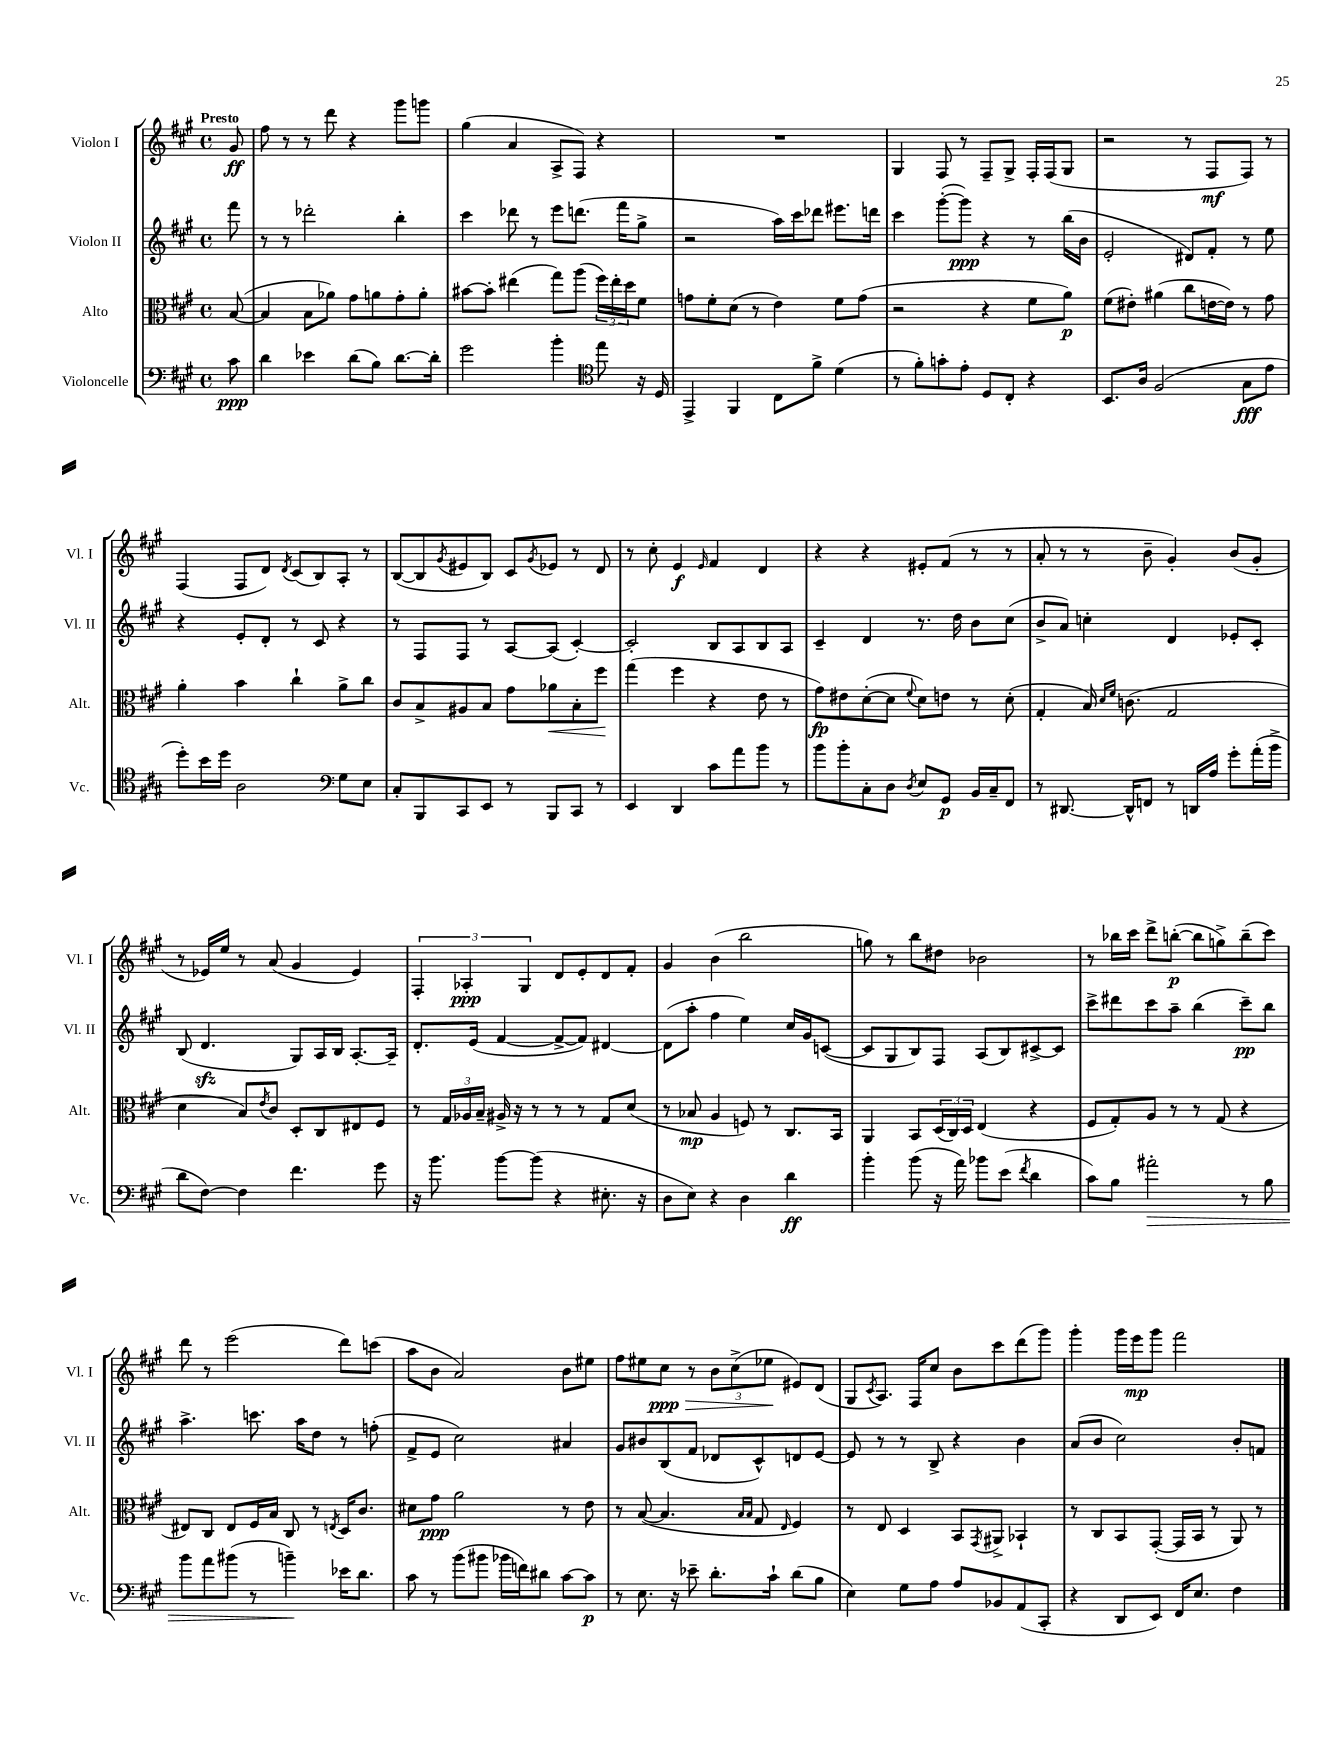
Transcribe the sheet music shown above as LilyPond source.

<<
\new StaffGroup <<
\new Staff = "s0" \with { instrumentName = "Violon I" shortInstrumentName = "Vl. I" } {
    \clef treble \key a \major \defaultTimeSignature \time 4/4 \partial 8 \tempo "Presto"
    gis'8\ff |
    fis''8 r8 r8 d'''8 r4 gis'''8 g'''8 |
    gis''4( a'4 a8-> fis8) r4 |
    R1 |
    gis4 fis8 r8 fis8-- gis8-> fis16-. fis16( gis8 |
    r2 r8 fis8\mf fis8) r8 |
    fis4( fis8 d'8) \acciaccatura { d'8 } cis'8( b8) a8-. r8 |
    b8~( b8 \acciaccatura { gis'8 } eis'8 b8) cis'8 \acciaccatura { gis'8 } ees'8 r8 d'8 |
    r8 cis''8-. e'4\f \grace { e'16 } fis'4 d'4 |
    r4 r4 eis'8-. fis'8( r8 r8 |
    a'8-. r8 r8 b'8-- gis'4-.) b'8( gis'8-. |
    r8 ees'16) e''16 r8 a'8( gis'4 ees'4) |
    \tuplet 3/2 { fis4-. aes4-.\ppp gis4 } d'8 e'8-. d'8 fis'8-. |
    gis'4 b'4( b''2 |
    g''8) r8 b''8 dis''8 bes'2 |
    r8 bes''16 cis'''16 d'''8-> b''8~-.\p( b''8 g''8->) b''8--( cis'''8) |
    d'''8 r8 e'''2( d'''8) c'''8( |
    a''8 b'8 a'2) b'8 eis''8 |
    fis''8 eis''8 cis''8\ppp\> r8 \tuplet 3/2 { b'8 cis''8->( ees''8\! } eis'8) d'8( |
    gis8 \acciaccatura { cis'8 } a8.) fis16 cis''8 b'8 cis'''8 d'''8( gis'''8) |
    gis'''4-. gis'''16 e'''16\mp gis'''8 fis'''2 \bar "|." |
}
\new Staff = "s1" \with { instrumentName = "Violon II" shortInstrumentName = "Vl. II" } {
    \clef treble \key a \major \defaultTimeSignature \time 4/4 \partial 8
    fis'''8 |
    r8 r8 des'''2-. b''4-. |
    cis'''4 des'''8 r8 e'''8 d'''8.( fis'''16 gis''8-> |
    r2 a''16) cis'''16 des'''8 eis'''8. d'''16 |
    cis'''4 gis'''8~-.( gis'''8\ppp) r4 r8 b''16( b'16 |
    e'2-. dis'8) fis'8-. r8 e''8 |
    r4 e'8-. d'8-. r8 cis'8 r4 |
    r8 fis8 fis8 r8 a8~ a8( cis'4~-.) |
    cis'2-. b8 a8 b8 a8 |
    cis'4-- d'4 r8. d''16 b'8 cis''8( |
    b'8-> a'8) c''4-. d'4 ees'8-. cis'8-. |
    b8( d'4.\sfz gis8) a16 b16 a8.~-. a16-- |
    d'8.-. e'16( fis'4~ fis'8~-> fis'8) dis'4~ |
    dis'8( a''8-. fis''4 e''4) cis''16 gis'16 c'8~( |
    c'8 gis8 b8) fis8 a8( b8) cis'8~-> cis'8 |
    cis'''8-> dis'''8 cis'''8 a''8-- b''4( cis'''8--\pp) b''8 |
    a''4.-> c'''8. a''16 d''8 r8 f''8-.( |
    fis'8-> e'8 cis''2) ais'4 |
    gis'8 bis'8 b8( fis'8 des'8 cis'8-^) d'8 e'8~ |
    e'8 r8 r8 b8-> r4 b'4 |
    a'8( b'8 cis''2) b'8-. f'8 \bar "|." |
}
\new Staff = "s2" \with { instrumentName = "Alto" shortInstrumentName = "Alt." } {
    \clef alto \key a \major \defaultTimeSignature \time 4/4 \partial 8
    b8~( |
    b4 b8 aes'8) gis'8 a'8 gis'8-. a'8-. |
    bis'8~ bis'8-. eis''4( gis''8) a''8( \tuplet 3/2 { fis''16) eis''16-. d''16 } fis'8 |
    g'8 fis'8-. d'8( r8 e'4) fis'8 g'8( |
    r2 r4 fis'8 a'8\p) |
    fis'8( eis'8-.) ais'4( cis''8 e'16~ e'16) r8 gis'8 |
    a'4-. b'4 cis''4-! a'8-> cis''8 |
    cis'8 b8-> ais8 b8 gis'8 aes'8\< b8-. fis''8\! |
    gis''4( fis''4 r4 e'8 r8 |
    gis'8\fp) eis'8 d'8~-.( d'8 \appoggiatura { fis'8 } d'8) e'8 r8 d'8-.( |
    gis4-. b16) \grace { d'16 fis'16 } c'8.( gis2 |
    d'4 b8) \acciaccatura { e'8 } cis'8 d8-. cis8 eis8 fis8 |
    r8 \tuplet 3/2 { gis16 aes16 b16-- } ais16-> r16 r8 r8 r8 gis8 d'8( |
    r8 bes8\mp a4 f8) r8 cis8. b,16 |
    a,4 b,8 \tuplet 3/2 { d16( cis16) d16 } e4( r4 |
    fis8 gis8-.) a8 r8 r8 gis8( r4 |
    eis8) cis8 eis8 fis16 b16 cis8 r8 \acciaccatura { e8 } d16 cis'8. |
    dis'8 gis'8\ppp a'2 r8 e'8 |
    r8 b8~( b4. \grace { b16 b16 } gis8 \grace { e16 } fis4) |
    r8 e8 d4 b,8 \acciaccatura { gis,8 } ais,8-> bes,4-! |
    r8 cis8 b,8 gis,8~-.( gis,16 b,16 r8 a,8) r8 \bar "|." |
}
\new Staff = "s3" \with { instrumentName = "Violoncelle" shortInstrumentName = "Vc." } {
    \clef bass \key a \major \defaultTimeSignature \time 4/4 \partial 8
    cis'8\ppp |
    d'4 ees'4 d'8( b8) d'8.~ d'16-. |
    gis'2 b'4-. \clef tenor e''8 r16 d16 |
    e,4-> fis,4 cis8 fis'8-> d'4( |
    r8 fis'8-.) g'8-. e'8-. d8 cis8-. r4 |
    b,8. a16 fis2( gis8\fff e'8 |
    d''8-.) b'16 d''16 a2 \clef bass gis8 e8 |
    cis8-. b,,8 cis,8 e,8 r8 b,,8 cis,8 r8 |
    e,4 d,4 cis'8 a'8 b'8 r8 |
    b'8 b'8-. cis8-. d8 \acciaccatura { d8 } e8 gis,8\p b,16 cis16-- fis,8 |
    r8 dis,8.~ dis,16-^ f,8 r8 d,16 a16 gis'8-. a'16-.( b'16-> |
    d'8 fis8~) fis4 fis'4. gis'8 |
    r16 b'8. b'8~ b'8( r4 eis8.-. r16 |
    d8 e8) r4 d4 d'4\ff |
    b'4-. b'8( r16 a'16) bes'8 e'8( \acciaccatura { fis'8 } d'4 |
    cis'8) b8 ais'2-.\> r8 b8 |
    b'8 a'8 bis'8( r8 b'4--\!) ees'16 d'8. |
    cis'8 r8 b'8( bis'8 bes'16 f'16) dis'8 cis'8~ cis'8\p |
    r8 e8. r16 ees'8-- d'8.-. cis'16-! d'8( b8 |
    e4) gis8 a8 a8 bes,8 a,8( cis,8-. |
    r4 d,8 e,8) fis,16 e8. fis4 \bar "|." |
}
>>
>>
\layout { \context { \Score \remove "Bar_number_engraver" } }
